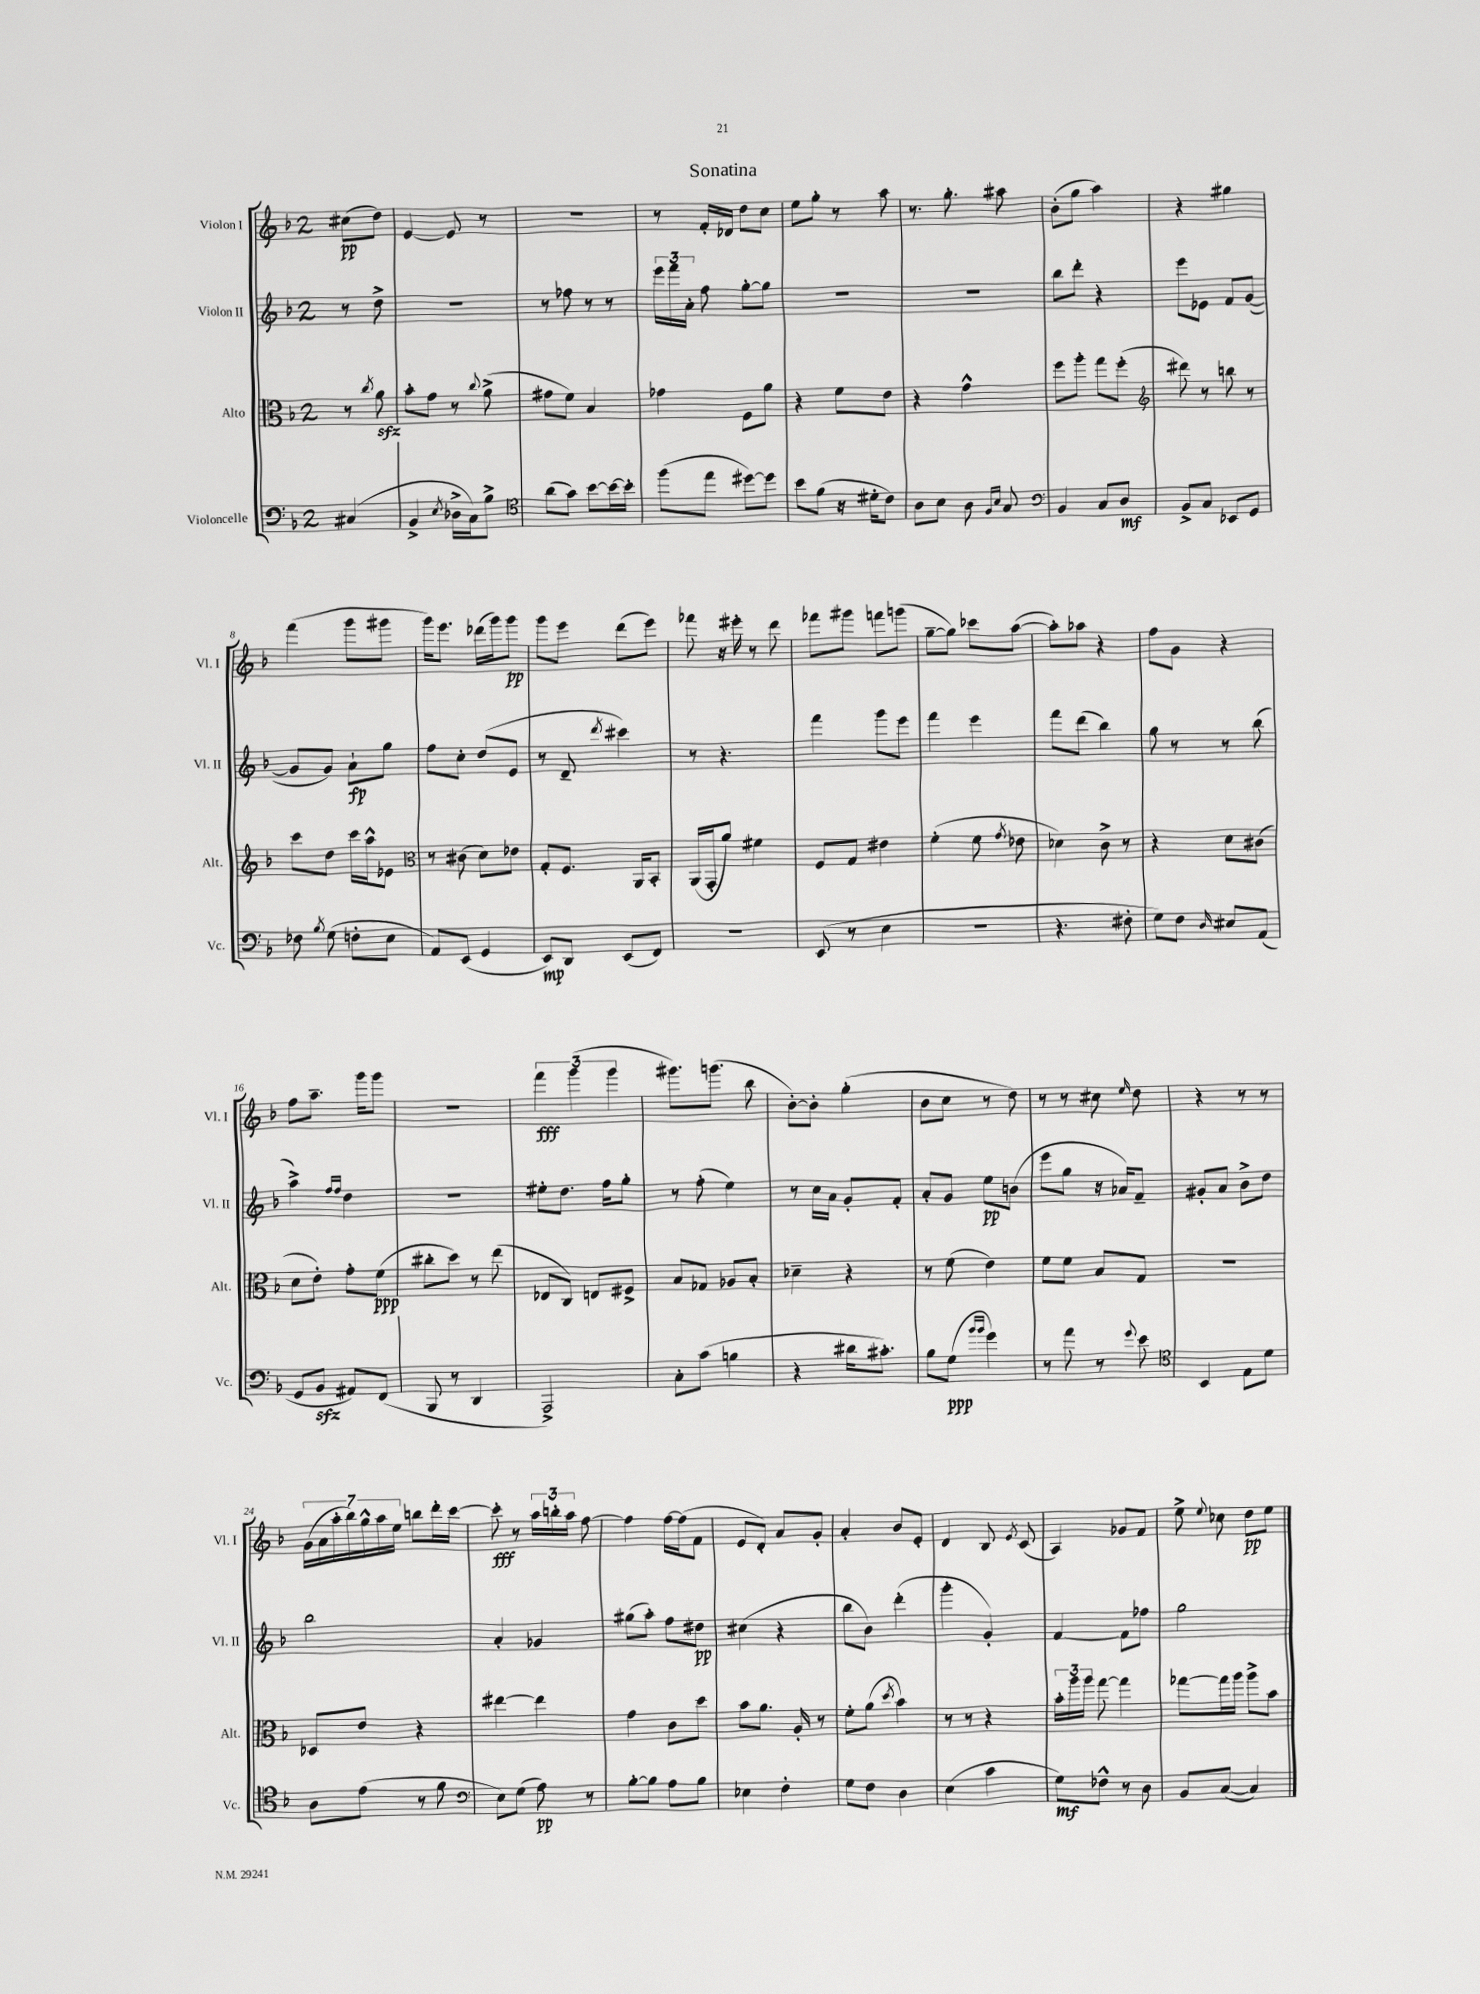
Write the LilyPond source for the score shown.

\header { title = "Sonatina" }
<<
\new StaffGroup <<
\new Staff = "s0" \with { instrumentName = "Violon I" shortInstrumentName = "Vl. I" } {
    \clef treble \key f \major \once \override Staff.TimeSignature.style = #'single-digit \time 2/4 \partial 4
    \autoBeamOff cis''8[\pp( d''8]) |
    e'4~ e'8 r8 |
    r2 |
    r8 f'16[-. des'16] d''8[ c''8] |
    e''8[ g''8]-. r8 a''8 |
    r8. g''8.-. ais''8 |
    bes'8[-.( g''8] a''4) |
    r4 gis''4 |
    f'''4( g'''8[ gis'''8] |
    g'''16[) e'''8.] des'''16[( g'''16) g'''8]\pp |
    g'''8[ e'''8] d'''8[( e'''8]) |
    fes'''8 r16 eis'''16-. r8 d'''8 |
    fes'''8[ gis'''8] f'''8[ g'''8]( |
    g''8[~-- g''8]) ces'''8[ a''8]~( |
    a''8[-.) aes''8] r4 |
    f''8[ g'8] r4 |
    f''8[ a''8.]-- g'''16[ g'''8] |
    r2 |
    \tuplet 3/2 { f'''4\fff g'''4( g'''4 } |
    gis'''8.[) g'''8.]( bes''8 |
    bes'8[~-.) bes'8]-. g''4-.( |
    bes'8[ c''8] r8 d''8) |
    r8 r8 cis''8 \grace { e''16 } d''8 |
    r4 r8 r8 |
    \tuplet 7/4 { g'16[( a'16 a''16-. bes''16) g''16-^ a''16 e''16] } b''8[ d'''16-. c'''16]~ |
    c'''8-.\fff r8 \tuplet 3/2 { a''16[ b''16-. a''16] } f''8~ |
    f''4 f''16[~ f''16( f'8] |
    e'8[ d'8]-.) a'8[ g'8]-. |
    a'4-. bes'8[ e'8]-. |
    d'4 bes8 \acciaccatura { e'8 } c'8( |
    a4) ges'8[ f'8] |
    e''8-> \appoggiatura { e''8 } ces''8 d''8[\pp e''8] \bar "|." |
}
\new Staff = "s1" \with { instrumentName = "Violon II" shortInstrumentName = "Vl. II" } {
    \clef treble \key f \major \once \override Staff.TimeSignature.style = #'single-digit \time 2/4 \partial 4
    \autoBeamOff r8 d''8-> |
    r2 |
    r8 fes''8 r8 r8 |
    \tuplet 3/2 { e'''16[ f'''16 a'16]-. } f''8 g''8[~-. g''8] |
    R2 |
    R2 |
    bes''8[ d'''8]-. r4 |
    e'''8[ ees'8] f'8[ g'8]~( |
    g'8[ g'8]) a'8[-!\fp g''8] |
    f''8[ c''8]-. d''8[( e'8] |
    r8 d'8-- \acciaccatura { d'''8 } cis'''4) |
    r8 r4. |
    f'''4 g'''8[ e'''8] |
    f'''4 e'''4 |
    f'''8[ d'''8]( bes''4) |
    g''8 r8 r8 bes''8( |
    a''4->) \grace { f''16[ f''16] } d''4 |
    R2 |
    eis''8[-. d''8.] f''16[ g''8]-. |
    r8 f''8-.( e''4) |
    r8 c''16[ a'16] g'8[-. f'8]-. |
    a'8[-. g'8] e''8[\pp b'8]( |
    e'''8[ g''8] r16 aes'16[) f'8]-- |
    gis'8[-. a'8] bes'8[-> d''8] |
    bes''2 |
    a'4-. ges'4 |
    gis''8[( a''8]-.) f''8[ dis''8]\pp |
    cis''4( r4 |
    bes''8[ bes'8]) d'''4-.( |
    g'''4-. g'4-.) |
    f'4~ f'8[ fes''8] |
    g''2 \bar "|." |
}
\new Staff = "s2" \with { instrumentName = "Alto" shortInstrumentName = "Alt." } {
    \clef alto \key f \major \once \override Staff.TimeSignature.style = #'single-digit \time 2/4 \partial 4
    \autoBeamOff r8 \acciaccatura { c''8 } a'8\sfz |
    bes'8[-. g'8] r8 \appoggiatura { c''8 } a'8->( |
    gis'8[ f'8]) bes4 |
    ges'4 f8[ a'8] |
    r4 f'8[ e'8] |
    r4 g'4-^ |
    f''8[ a''8]-. g''8[ f''8]-.( |
    \clef treble dis'''8) r8 b''8 r8 |
    c'''8[ d''8] c'''16[ a''16-^ ees'8] |
    \clef alto r8 cis'8( d'8[) ees'8] |
    g8[-. f8.] a,16[ bes,8]-. |
    a,16[( g,16-. a'8]) fis'4 |
    f8[ g8] eis'4 |
    f'4-.( f'8 \acciaccatura { g'8 } ees'8 |
    des'4) c'8-> r8 |
    r4 d'8[ cis'8]( |
    d'8[ e'8]-.) g'8[-. f'8]\ppp( |
    cis''8[-. d''8]) r8 e''8( |
    ees8[ c8]) e8[ fis8]-> |
    bes8[ ges8] aes8[ bes8]-. |
    des'4-- r4 |
    r8 f'8( e'4) |
    f'8[ f'8] bes8[ g8] |
    R2 |
    des8[ e'8] r4 |
    eis''4~ eis''4 |
    g'4 c'8[ d''8] |
    bes'8[ a'8.] a16-. r8 |
    f'8[-. a'8]( \acciaccatura { d''8 } bes'4) |
    r8 r8 r4 |
    \tuplet 3/2 { bes'16[-. a''16 a''16] } g''8~ g''4 |
    ges''8[~ ges''16 a''16] a''8[-> bes'8] \bar "|." |
}
\new Staff = "s3" \with { instrumentName = "Violoncelle" shortInstrumentName = "Vc." } {
    \clef bass \key f \major \once \override Staff.TimeSignature.style = #'single-digit \time 2/4 \partial 4
    \autoBeamOff cis4( |
    bes,4-> \acciaccatura { e8 } des16[-> c16) bes8]-> |
    \clef tenor a'8[( g'8]) bes'8[~ bes'16~ bes'16]-. |
    f''8[( e''8] dis''8[~) dis''8] |
    bes'8[ f'8]( r16 dis'16[-. c'8]) |
    a8[ bes8] a8 \grace { f16[ bes16] } g8 |
    \clef bass bes,4 c8[ d8]\mf |
    bes,8[-> c8] ees,8[ g,8] |
    fes8 \acciaccatura { bes8 } g8( f8[-. e8] |
    a,8[) e,8]( g,4 |
    e,8[\mp) d,8] e,8[( f,8]) |
    r2 |
    e,8( r8 e4 |
    R2 |
    r4. fis8-. |
    g8[) f8] \grace { d16 } eis8[ a,8]( |
    g,8[ bes,8]\sfz ais,8[) f,8]( |
    bes,,8 r8 d,4 |
    a,,2->) |
    c8[-. c'8]( b4 |
    r4 dis'16[ cis'8.]-.) |
    bes8[ g8]\ppp( \grace { bes'16[ bes'16] } g'4) |
    r8 a'8 r8 \appoggiatura { g'8 } e'8 |
    \clef tenor bes,4 e8[ d'8] |
    a8[ e'8]( r8 f'8 |
    \clef bass e8[) g8]( a8\pp) r8 |
    bes8[~-. bes8] a8[ bes8] |
    ees4 f4-. |
    g8[ f8] d4 |
    e4( c'4 |
    g8[\mf) fes8]-^ r8 d8 |
    bes,8[ c8]~( c4) \bar "|." |
}
>>
>>
